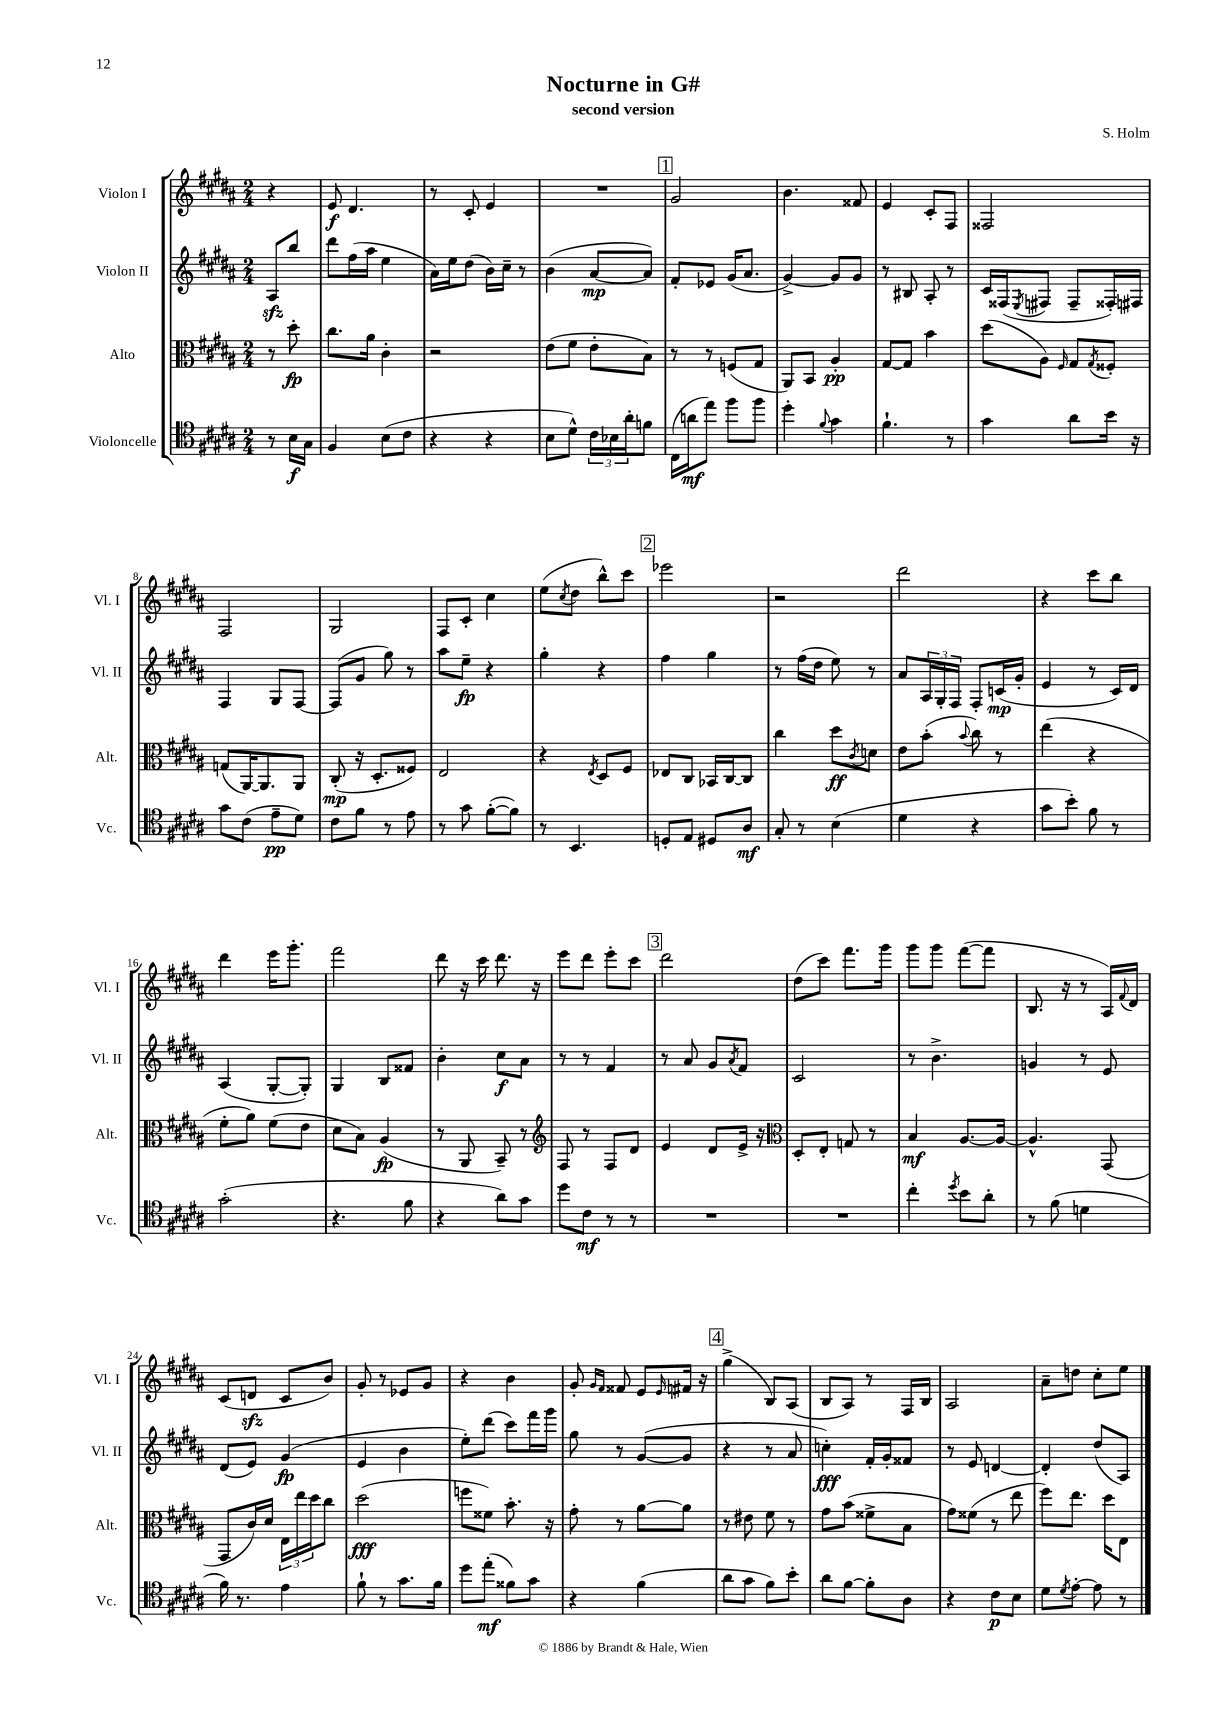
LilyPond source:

\header { title = "Nocturne in G#" composer = "S. Holm" subtitle = "second version" }
<<
\new StaffGroup <<
\new Staff = "s0" \with { instrumentName = "Violon I" shortInstrumentName = "Vl. I" } {
    \clef treble \key b \major \numericTimeSignature \time 2/4 \partial 4
    r4 |
    e'8\f dis'4. |
    r8 cis'8-. e'4 |
    R2 |
    \mark \markup { \box "1" } gis'2 |
    b'4. fisis'8 |
    e'4 cis'8-. fis8 |
    fisis2 |
    fis2 |
    gis2 |
    fis8 cis'8-. cis''4 |
    e''8( \acciaccatura { cis''8 } dis''8 b''8-^) cis'''8 |
    \mark \markup { \box "2" } ees'''2 |
    r2 |
    dis'''2 |
    r4 cis'''8 b''8 |
    dis'''4 e'''16 gis'''8.-. |
    fis'''2 |
    dis'''8 r16 cis'''16 dis'''8. r16 |
    e'''8 dis'''8 e'''8-. cis'''8 |
    \mark \markup { \box "3" } dis'''2 |
    dis''8( cis'''8) fis'''8. gis'''16 |
    gis'''8 gis'''8 fis'''8~( fis'''8 |
    b8. r16 r8 ais16) \appoggiatura { fis'8 } dis'16 |
    cis'8( d'8\sfz cis'8 b'8) |
    gis'8-. r8 ees'8 gis'8 |
    r4 b'4 |
    gis'8-. \grace { gis'16 fis'16 } fisis'8 e'8 \grace { e'16 } fis'16 r16 |
    \mark \markup { \box "4" } gis''4->( b8) ais8( |
    b8 ais8) r8 fis16 b16 |
    ais2 |
    ais'8-- d''8 cis''8-. e''8 \bar "|." |
}
\new Staff = "s1" \with { instrumentName = "Violon II" shortInstrumentName = "Vl. II" } {
    \clef treble \key b \major \numericTimeSignature \time 2/4 \partial 4
    ais8\sfz b''8 |
    dis'''8 fis''16( ais''16 e''4 |
    ais'16) e''16 dis''8( b'16) cis''16-- r8 |
    b'4( ais'8~\mp ais'8) |
    \mark \markup { \box "1" } fis'8-. ees'8 gis'16( ais'8. |
    gis'4~->) gis'8 gis'8 |
    r8 bis8 ais8-. r8 |
    cis'16 fisis16( \acciaccatura { e8 } fis8 fis8-- fisis16-.) fis16 |
    fis4 gis8 fis8~ |
    fis8( gis'8 gis''8) r8 |
    ais''8 e''8--\fp r4 |
    gis''4-. r4 |
    \mark \markup { \box "2" } fis''4 gis''4 |
    r8 fis''16( dis''16 e''8) r8 |
    ais'8 \tuplet 3/2 { ais16 gis16-. fis16 } fis8-. c'16\mp( gis'16-. |
    e'4 r8 cis'16) dis'16 |
    ais4( gis8~-. gis8-.) |
    gis4 b8 fisis'8 |
    b'4-. cis''8\f ais'8 |
    r8 r8 fis'4 |
    \mark \markup { \box "3" } r8 ais'8 gis'8 \acciaccatura { ais'8 } fis'8 |
    cis'2 |
    r8 b'4.-> |
    g'4 r8 e'8 |
    dis'8( e'8) gis'4\fp( |
    e'4 b'4 |
    e''8-.) dis'''8( cis'''8) fis'''16 gis'''16 |
    gis''8 r8 gis'8~( gis'8 |
    \mark \markup { \box "4" } r4 r8 ais'8 |
    c''4-.\fff) fis'16-. gis'16-. fisis'8 |
    r8 e'8 d'4~ |
    d'4-. dis''8( ais8) \bar "|." |
}
\new Staff = "s2" \with { instrumentName = "Alto" shortInstrumentName = "Alt." } {
    \clef alto \key b \major \numericTimeSignature \time 2/4 \partial 4
    r8 dis''8-.\fp |
    cis''8. ais'16 cis'4-. |
    r2 |
    e'8( fis'8 e'8-. b8) |
    \mark \markup { \box "1" } r8 r8 f8( gis8 |
    ais,8) b,8 ais4-.\pp |
    gis8~ gis8 b'4 |
    dis''8( ais8) \grace { fis16 } gis8 \acciaccatura { gis8 } fisis8-. |
    g8( ais,16~) ais,8. ais,8 |
    cis8-.\mp( r16 dis8.-. fisis8) |
    e2 |
    r4 \acciaccatura { e8 } dis8 fis8 |
    \mark \markup { \box "2" } ees8 cis8 bes,16 cis16~ cis8 |
    cis''4 dis''8\ff \acciaccatura { cis'8 } d'8 |
    e'8 b'8-.( \appoggiatura { b'8 } cis''8) r8 |
    e''4( r4 |
    fis'8-. ais'8) fis'8( e'8 |
    dis'8 b8) ais4\fp( |
    r8 ais,8 b,8--) r8 |
    \clef treble fis8 r8 fis8 dis'8 |
    \mark \markup { \box "3" } e'4 dis'8 e'16-> r16 |
    \clef alto dis8-. e8-. g8 r8 |
    b4\mf ais8.~ ais16~ |
    ais4.-^ gis,8( |
    gis,8 cis'16) dis'16 \tuplet 3/2 { e16 e''16 dis''16 } cis''8 |
    dis''2\fff( |
    f''8 fisis'8) b'8.-. r16 |
    gis'8-. r8 ais'8~ ais'8 |
    \mark \markup { \box "4" } r8 eis'8 fis'8 r8 |
    gis'8 b'8( fisis'8-> b8 |
    gis'8) fisis'8( r8 e''8 |
    fis''8) e''8. dis''16 e8 \bar "|." |
}
\new Staff = "s3" \with { instrumentName = "Violoncelle" shortInstrumentName = "Vc." } {
    \clef tenor \key b \major \numericTimeSignature \time 2/4 \partial 4
    r8 b16\f gis16 |
    fis4 b8( cis'8 |
    r4 r4 |
    b8 dis'8-^) \tuplet 3/2 { cis'16 bes16 ais'16-. } f'8 |
    \mark \markup { \box "1" } cis16( a'16\mf e''8) fis''8 fis''8 |
    dis''4-. \appoggiatura { fis'8 } gis'4 |
    fis'4.-! r8 |
    gis'4 ais'8 b'16 r16 |
    gis'8 cis'8( e'8--\pp dis'8) |
    cis'8 fis'8 r8 e'8 |
    r8 gis'8 fis'8~-.( fis'8) |
    r8 b,4. |
    \mark \markup { \box "2" } d8-. e8 dis8 ais8\mf |
    gis8-. r8 b4( |
    dis'4 r4 |
    gis'8 b'8-.) fis'8 r8 |
    gis'2-.( |
    r4. fis'8 |
    r4 ais'8) gis'8 |
    dis''8 cis'8\mf r8 r8 |
    \mark \markup { \box "3" } R2 |
    R2 |
    cis''4-. \acciaccatura { dis''8 } b'8 ais'8-. |
    r8 fis'8( d'4 |
    fis'16) r8. e'4 |
    fis'8-! r8 gis'8. fis'16 |
    dis''8 e''8-.\mf( fisis'8) gis'8 |
    r4 fis'4( |
    \mark \markup { \box "4" } ais'8 gis'8 fis'8) b'8-. |
    ais'8 fis'8~ fis'8-. ais8 |
    r4 cis'8\p b8 |
    dis'8 \acciaccatura { dis'8 } e'8~-. e'8 r8 \bar "|." |
}
>>
>>
